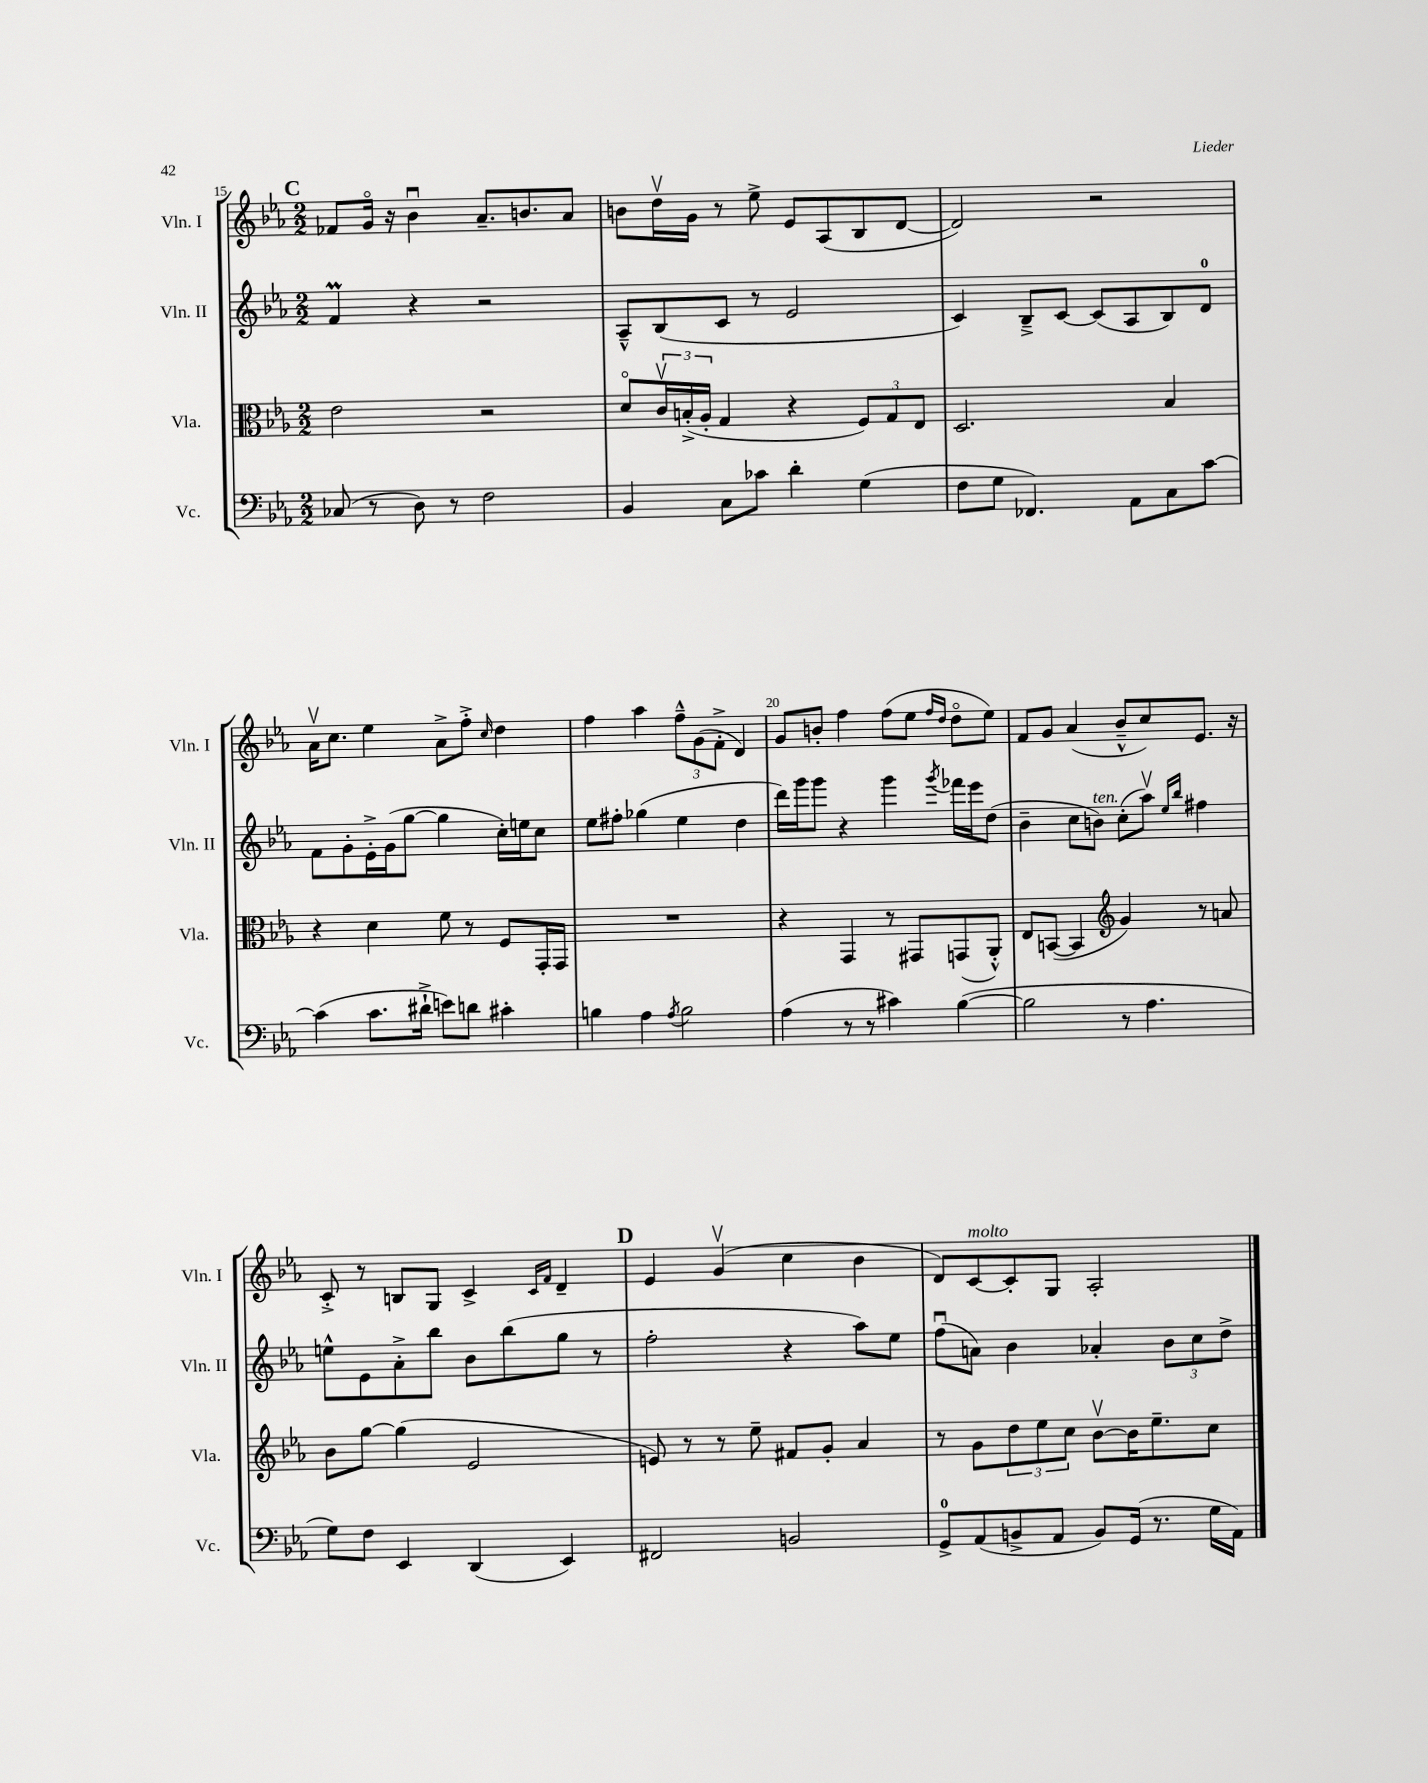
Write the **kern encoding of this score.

**kern	**kern	**kern	**kern
*staff4	*staff3	*staff2	*staff1
*clefF4	*clefC3	*clefG2	*clefG2
*k[b-e-a-]	*k[b-e-a-]	*k[b-e-a-]	*k[b-e-a-]
*M2/2	*M2/2	*M2/2	*M2/2
(8C-	2e-	4f	8f-
8r	.	.	16go
.	.	.	16r
8D)	.	4r	4b-u
8r	.	.	.
2F	2r	2r	8.a-~
.	.	.	8.b
.	.	.	8a-
=	=	=	=
4BB-	8do	8A-~^^	8b
.	24cv	(8B-	16ddv
.	(24B'^	.	.
.	.	.	16g
.	24A-'	.	.
8C	4G	8c	8r
8c-	.	8r	8ee-^
4d'	4r	2e-	8e-
.	.	.	(8A-
(4G	12F)	.	8B-
.	12G	.	.
.	.	.	[8d
.	12E-	.	.
=	=	=	=
8F	2.D	4c)	2d])
8G	.	.	.
4.FF-)	.	8B-~^	.
.	.	[8c	.
.	.	(8c]	2r
8AA-	.	8A-	.
8C	4B-	8B-)	.
[8c	.	8d	.
=	=	=	=
(4c]	4r	8f	16a-v
.	.	.	8.cc
.	.	8g'	.
8.c	4d	16e-'^	4ee-
.	.	(16g	.
.	.	[8gg	.
16d#`^	.	.	.
8e)	8f	4gg]	8a-^
8d	8r	.	8ff'^
.	.	.	16qqcc
4c#'	8F	16cc')	4dd
.	.	16ee	.
.	16GG'	8cc	.
.	16GG	.	.
=	=	=	=
4B	1r	8ee-	4ff
.	.	8ff#'	.
4A-	.	(4gg-	4aa-
8qA-	.	.	.
2B	.	4ee-	12ff~^^
.	.	.	(12g
.	.	.	12f'^
.	.	4dd	4d)
=	=	=	=
(4A-	4r	16ddd)	8g
.	.	16ggg	.
.	.	8ggg	8b'
8r	4GG	4r	4ff
8r	.	.	.
4c#)	8r	4ggg	(8ff
.	8GG#	.	8ee-
.	.	.	16qqff
.	.	8qggg	16qqdd
([4B-	(8GG	16fff-	8ddo
.	.	16eee-	.
.	8AA-'^^)	(8dd	8ee-)
=	=	=	=
2B-]	8E-	4b-~	8f
.	([8BB	.	8g
.	4BB]	8cc	(4a-
.	.	8b)	.
*	*clefG2	*	*
8r	4g)	(8cc'	8b-~^^
4.A-	.	8aa-v)	8cc)
.	.	16qqee-	.
.	.	16qqbb-	.
.	8r	4ff#	8.e-
.	8a	.	.
.	.	.	16r
=	=	=	=
8G)	8b-	8ee^^	8c'^
8F	[8gg	8e-	8r
4EE-	(4gg]	8a-'^	8B
.	.	8bb-	8G
(4DD	2e-	8b-	4c^
.	.	(8bb-	.
.	.	.	16qqc
.	.	.	16qqf
4EE-)	.	8gg	4d~
.	.	8r	.
=	=	=	=
2FF#	8e)	2ff'	4e-
.	8r	.	.
.	8r	.	(4gv
.	8ee-~	.	.
2BB	8f#	4r	4cc
.	8g'	.	.
.	4a-	8aa-)	4b-
.	.	8ee-	.
=	=	=	=
8GG^	8r	(8ffu	8d)
(8AA-	8g	8a)	[8c
8BB^	12dd	4b-	8c']
.	12ee-	.	.
8AA-	.	.	8G
.	12cc	.	.
8BB)	[8b-v	4a-'	2A-'
(16GG	16b-]	.	.
8.r	8.ee-~	.	.
.	.	12b-	.
.	.	12cc	.
16G	8cc	.	.
.	.	12dd^	.
16AA-)	.	.	.
==	==	==	==
*-	*-	*-	*-
